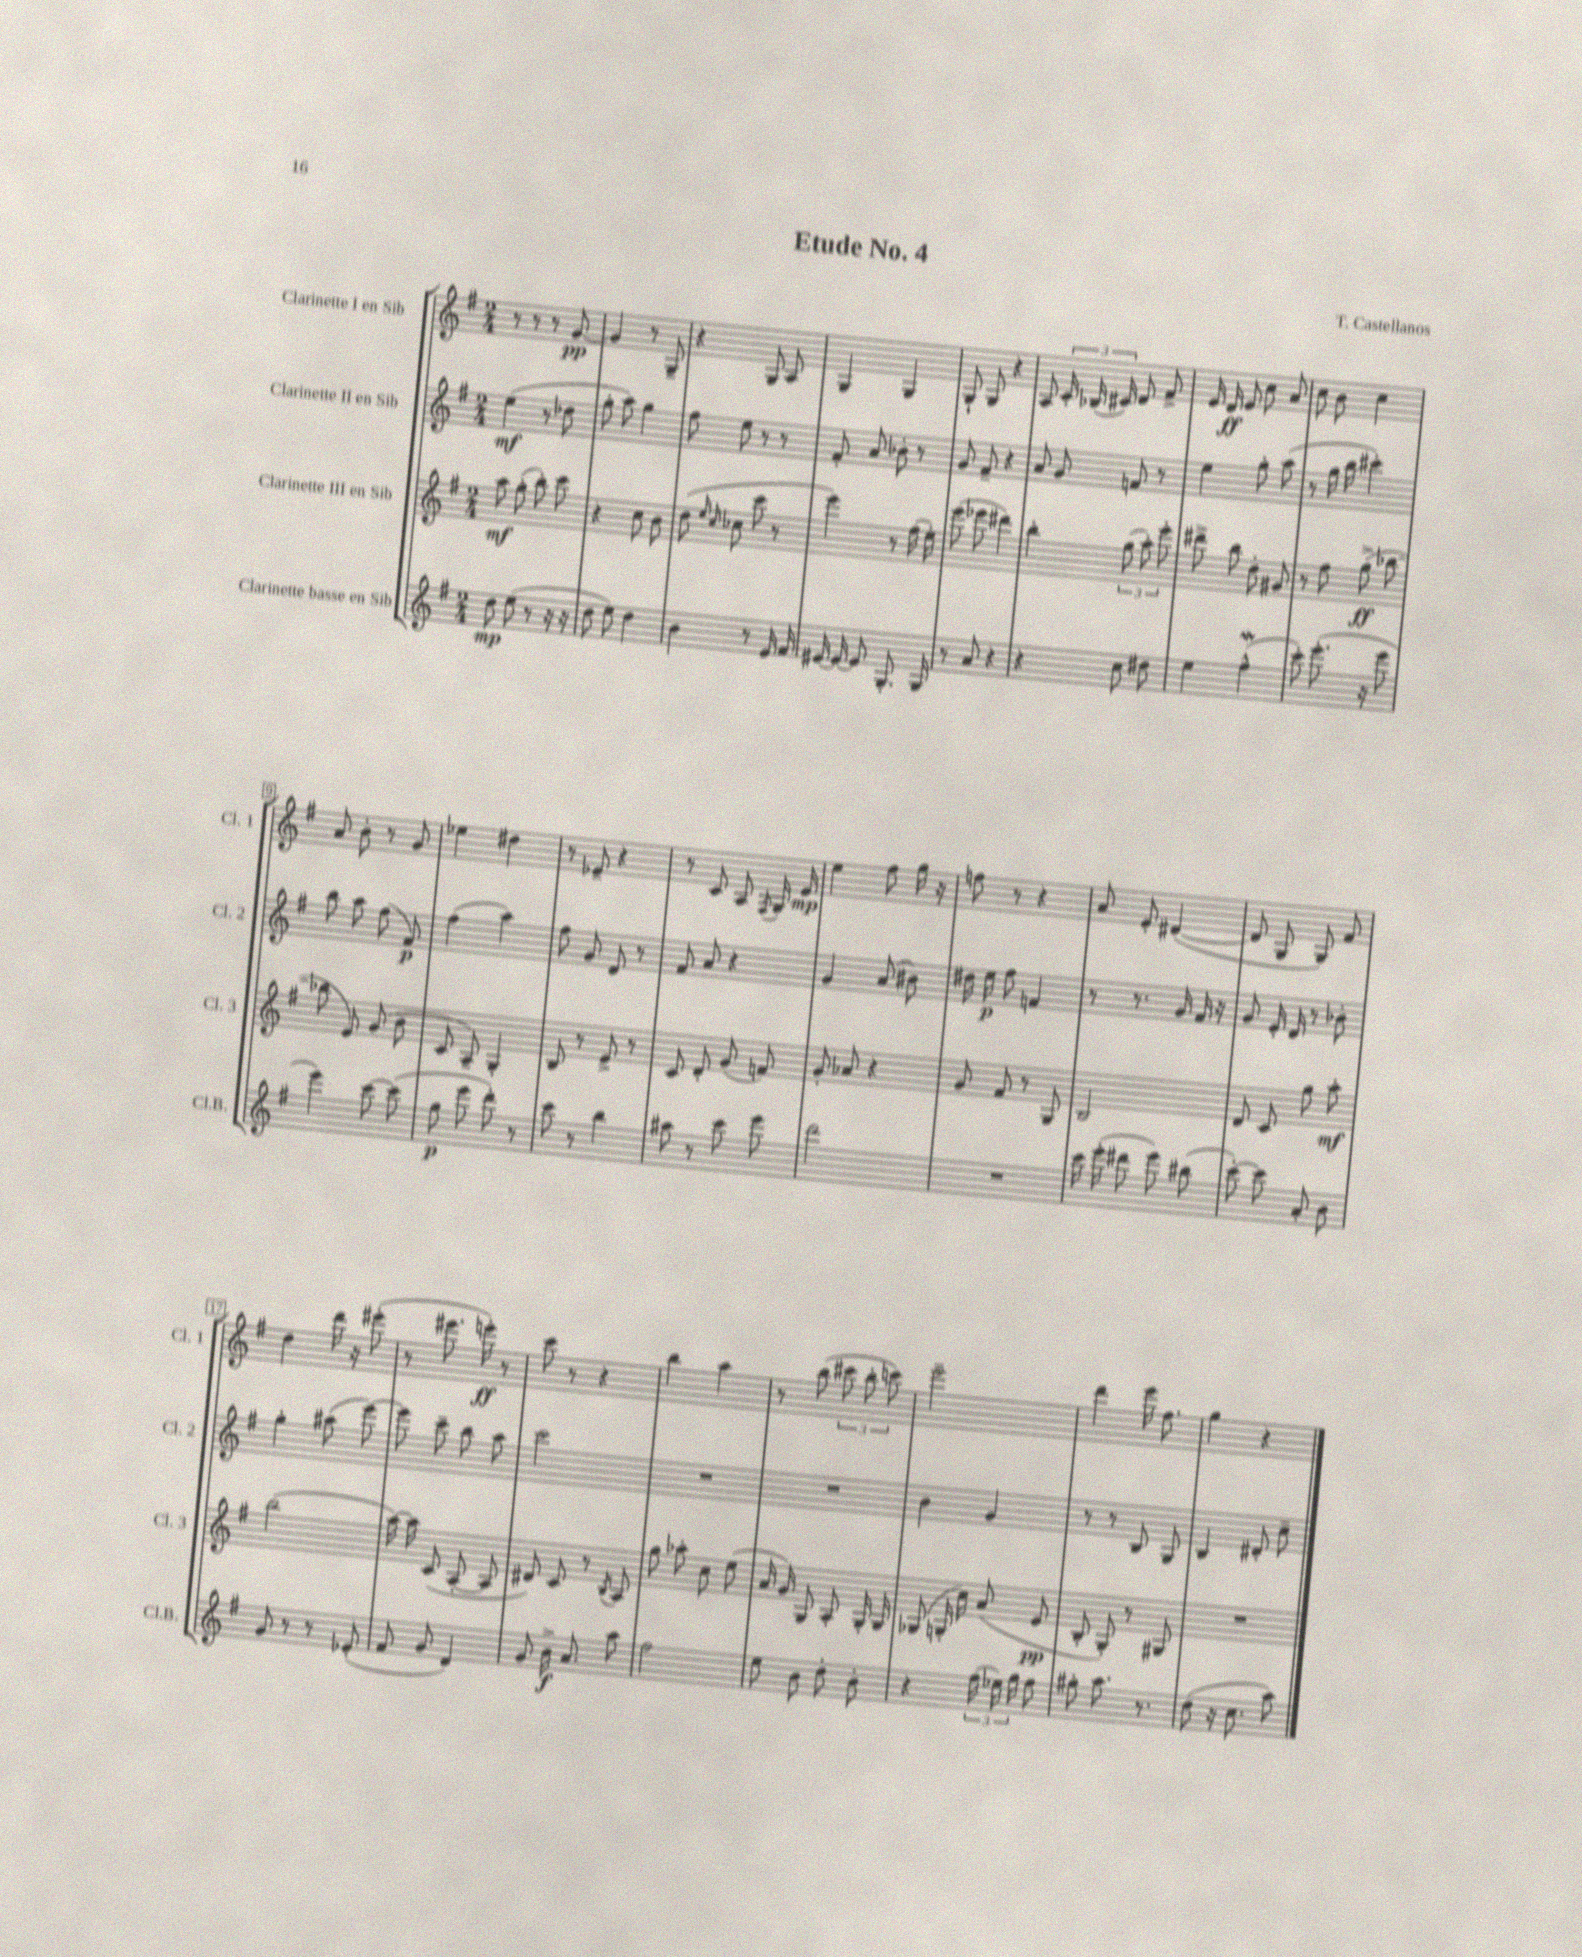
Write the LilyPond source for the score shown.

\header { title = "Etude No. 4" composer = "T. Castellanos" }
<<
\new StaffGroup <<
\new Staff = "s0" \with { instrumentName = "Clarinette I en Sib" shortInstrumentName = "Cl. 1" } {
    \clef treble \key g \major \numericTimeSignature \time 2/4
    \autoBeamOff r8 r8 r8 g'8~\pp |
    g'4 r8 g8-- |
    r4 g8 a8 |
    g4 g4 |
    g8-! g8 r4 |
    a8 \tuplet 3/2 { c'16-. bes16( cis'16) } d'8 fis'8-> |
    e'16 d'16\ff e'8 c''8 a'8 |
    c''8 b'8 c''4 |
    a'8 b'8-. r8 g'8 |
    ees''4 dis''4 |
    r8 ees'8-- r4 |
    r8 c'8 a8 \acciaccatura { fis8 } g16 e'16\mp |
    e''4 fis''8 g''16 r16 |
    f''8 r8 r4 |
    a'8 e'8-. dis'4~( |
    dis'8 g8 g8) fis'8 |
    d''4 d'''16 r16 eis'''8-.( |
    r8 eis'''8. e'''16-.\ff) r8 |
    c'''8 r8 r4 |
    b''4 a''4 |
    r8 b''8( \tuplet 3/2 { cis'''8 b''8-. c'''8) } |
    e'''2-- |
    d'''4 e'''16 fis''8. |
    g''4 r4 \bar "|." |
}
\new Staff = "s1" \with { instrumentName = "Clarinette II en Sib" shortInstrumentName = "Cl. 2" } {
    \clef treble \key g \major \numericTimeSignature \time 2/4
    \autoBeamOff e''4\mf( r8 des''8 |
    g''8-. a''8) g''4 |
    fis''8 e''8 r8 r8 |
    fis'8-. a'8 bes'8-. r8 |
    g'8 fis'8-- r4 |
    a'8 g'8 f'8 r8 |
    e''4 g''8-. a''8( |
    r8 g''16 b''16 cis'''4-.) |
    b''8 a''8 fis''8( fis'8\p) |
    fis''4( a''4) |
    fis''8 g'8 d'8 r8 |
    fis'8 a'8 r4 |
    g'4 a'8( bis'8) |
    dis''16 e''16\p fis''8 f'4 |
    r8 r8. g'16 fis'16 r16 |
    g'8 e'16-. d'16 r8 bes'8-. |
    g''4-. ais''8( e'''8~) |
    e'''8 c'''8-- b''8 a''8 |
    c'''2 |
    R2 |
    R2 |
    b'4 g'4 |
    r8 r8 b8 g8 |
    b4 dis'8-. c''8-- \bar "|." |
}
\new Staff = "s2" \with { instrumentName = "Clarinette III en Sib" shortInstrumentName = "Cl. 3" } {
    \clef treble \key g \major \numericTimeSignature \time 2/4
    \autoBeamOff a''8\mf g''8-.( b''8-.) c'''8 |
    r4 c''8 b'8 |
    d''8( \grace { e''16 c''16 } ces''8 c'''8 r8 |
    e'''4) r8 fis''16( e''16-.) |
    e'''8( ees'''8 dis'''4) |
    b''4-. \tuplet 3/2 { g''8( a''8-.) e'''8-. } |
    dis'''8-> b''8 d''8-. gis'8 |
    r8 fis''8 g''8->\ff( bes''8~ |
    bes''8 e'8) g'8( b'8 |
    c'8 a8--) g4-. |
    b8 r8 e'8-> r8 |
    c'8 d'8-. g'8( f'8) |
    g'8-. aes'8 r4 |
    g'8 fis'8 r8 g8 |
    b2 |
    d'8 c'8 g''8 a''8-.\mf |
    b''2( |
    a''16~) a''16 c'8( a8~-. a8 |
    dis'8) c'8 r8 \acciaccatura { b8 } a8 |
    g''8 aes''8-. c''8 e''8( |
    a'16 g'16) g8 a8-. g16-. g16 |
    ges8( g16-. c''16) a'8( e'8\pp |
    b8-. g8-.) r8 gis8 |
    R2 \bar "|." |
}
\new Staff = "s3" \with { instrumentName = "Clarinette basse en Sib" shortInstrumentName = "Cl.B." } {
    \clef treble \key g \major \numericTimeSignature \time 2/4
    \autoBeamOff d''8\mp e''8( r8 r16 r16 |
    d''8 e''8) d''4 |
    b'4 r8 e'16 fis'16 |
    eis'16~ eis'16~ eis'8 g8.-. g16 |
    r8 a'8 r4 |
    r4 c''8 dis''8 |
    e''4 fis''4-^\mordent( |
    c'''8-.) e'''8.-.( r16 e'''8 |
    e'''4) c'''8~ c'''8( |
    g''8\p e'''8 d'''8-.) r8 |
    c'''8 r8 b''4 |
    ais''8 r8 c'''8 e'''8 |
    d'''2 |
    R2 |
    c'''16 e'''16-.( dis'''8 e'''8) bis''8( |
    c'''8~-.) c'''8 a'8-. b'8 |
    g'8 r8 r8 ees'8-.( |
    fis'8 g'8 d'4) |
    g'8 b'16->\f a'8. a''8 |
    fis''2 |
    e''8 b'8 d''8-. b'8-. |
    r4 \tuplet 3/2 { fis''16( ees''16) g''16 } fis''8 |
    gis''8-. a''8. r8. |
    d''8( r16 c''8. a''8) \bar "|." |
}
>>
>>
\layout { \context { \Score \override BarNumber.stencil = #(make-stencil-boxer 0.1 0.3 ly:text-interface::print) } }
